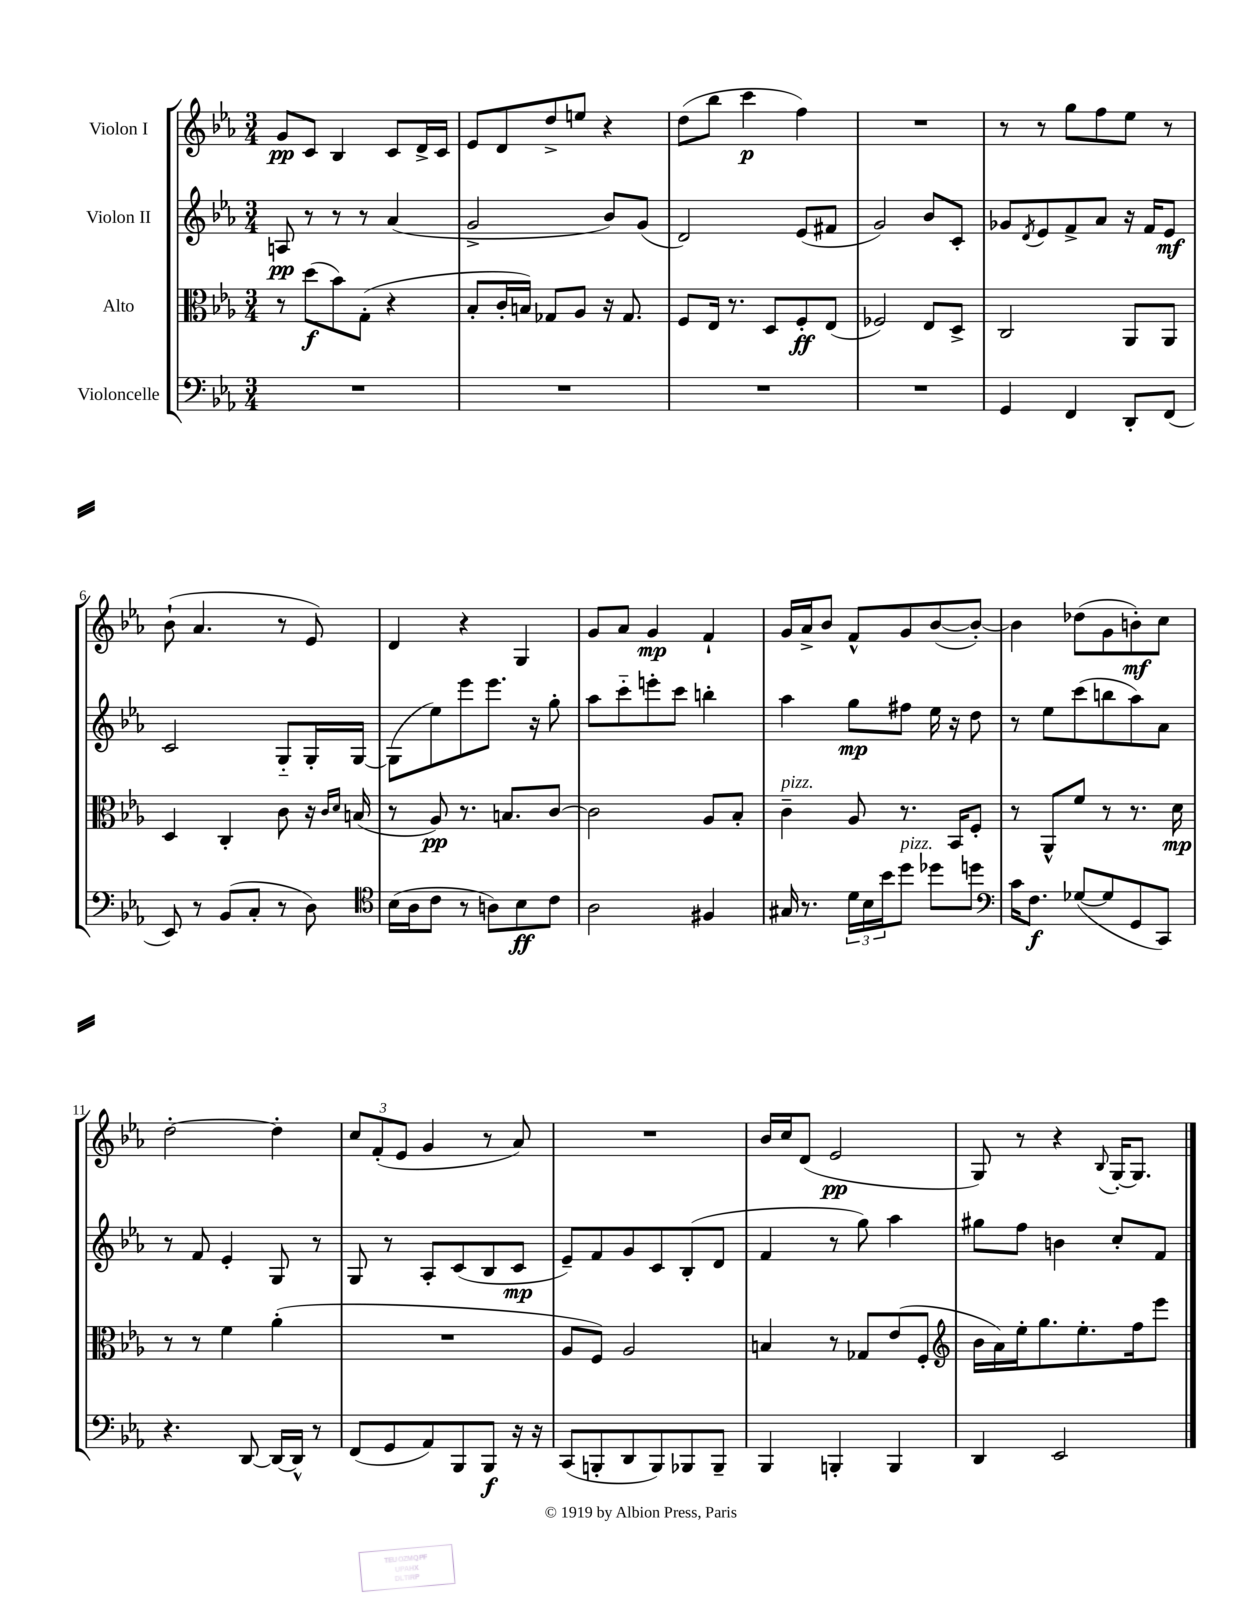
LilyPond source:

<<
\new StaffGroup <<
\new Staff = "s0" \with { instrumentName = "Violon I" } {
    \clef treble \key ees \major \numericTimeSignature \time 3/4
    g'8\pp c'8 bes4 c'8 d'16-> c'16 |
    ees'8 d'8 d''8-> e''8 r4 |
    d''8( bes''8 c'''4\p f''4) |
    R2. |
    r8 r8 g''8 f''8 ees''8 r8 |
    bes'8-!( aes'4. r8 ees'8) |
    d'4 r4 g4 |
    g'8 aes'8 g'4\mp f'4-! |
    g'16 aes'16-> bes'8 f'8-^ g'8 bes'8~( bes'8~-.) |
    bes'4 des''8( g'8 b'8-.\mf) c''8 |
    d''2~-. d''4-. |
    \tuplet 3/2 { c''8 f'8-.( ees'8 } g'4 r8 aes'8) |
    R2. |
    bes'16 c''16 d'8( ees'2\pp |
    g8) r8 r4 \appoggiatura { bes8 } g16~-. g8. \bar "|." |
}
\new Staff = "s1" \with { instrumentName = "Violon II" } {
    \clef treble \key ees \major \numericTimeSignature \time 3/4
    a8\pp r8 r8 r8 aes'4( |
    g'2-> bes'8) g'8( |
    d'2) ees'8( fis'8 |
    g'2) bes'8 c'8-. |
    ges'8 \acciaccatura { d'8 } ees'8 f'8-> aes'8 r16 f'16 ees'8\mf |
    c'2 g8-_ g16-. g16~ |
    g8( ees''8) ees'''8 ees'''8. r16 g''8-. |
    aes''8 c'''8-_ e'''8-. c'''8 b''4-. |
    aes''4 g''8\mp fis''8 ees''16 r16 d''8 |
    r8 ees''8 c'''8( b''8 aes''8) aes'8 |
    r8 f'8 ees'4-. g8 r8 |
    g8 r8 aes8-. c'8( bes8 c'8\mp |
    ees'8--) f'8 g'8 c'8 bes8-.( d'8 |
    f'4 r8 g''8) aes''4 |
    gis''8 f''8 b'4 c''8-. f'8 \bar "|." |
}
\new Staff = "s2" \with { instrumentName = "Alto" } {
    \clef alto \key ees \major \numericTimeSignature \time 3/4
    r8 d''8\f( bes'8) g8-.( r4 |
    bes8-. c'16-. b16) ges8 aes8 r16 ges8. |
    f8 ees16 r8. d8 f8-.\ff ees8( |
    fes2) ees8 d8-> |
    c2 aes,8 aes,8 |
    d4 c4-. c'8 r16 \grace { c'16 d'16 } b16( |
    r8 aes8\pp) r8. b8. c'8~ |
    c'2 aes8 bes8-. |
    c'4--^\markup { \italic "pizz." } aes8 r8. bes,16 f8-. |
    r8 aes,8-^ f'8 r8 r8. d'16\mp |
    r8 r8 f'4 aes'4-.( |
    R2. |
    aes8 f8) aes2 |
    b4 r8 ges8 ees'8( f8-. |
    \clef treble bes'16 aes'16) ees''16-. g''8. ees''8.-. f''16 ees'''8 \bar "|." |
}
\new Staff = "s3" \with { instrumentName = "Violoncelle" } {
    \clef bass \key ees \major \numericTimeSignature \time 3/4
    R2. |
    R2. |
    R2. |
    R2. |
    g,4 f,4 d,8-. f,8( |
    ees,8) r8 bes,8( c8-. r8 d8) |
    \clef tenor bes16( aes16 c'8 r8 a8) bes8\ff c'8 |
    aes2 fis4 |
    gis16 r8. \tuplet 3/2 { d'16 bes16 bes'16 } d''8^\markup { \italic "pizz." } des''8 d''8 |
    \clef bass c'16 f8.\f ges8~( ges8 g,8 c,8) |
    r4. d,8~ d,16~ d,16-^ r8 |
    f,8( g,8 aes,8) bes,,8 bes,,8\f r16 r16 |
    c,8( b,,8-. d,8 b,,8) bes,,8 bes,,8-- |
    bes,,4 b,,4-. b,,4 |
    d,4 ees,2 \bar "|." |
}
>>
>>
